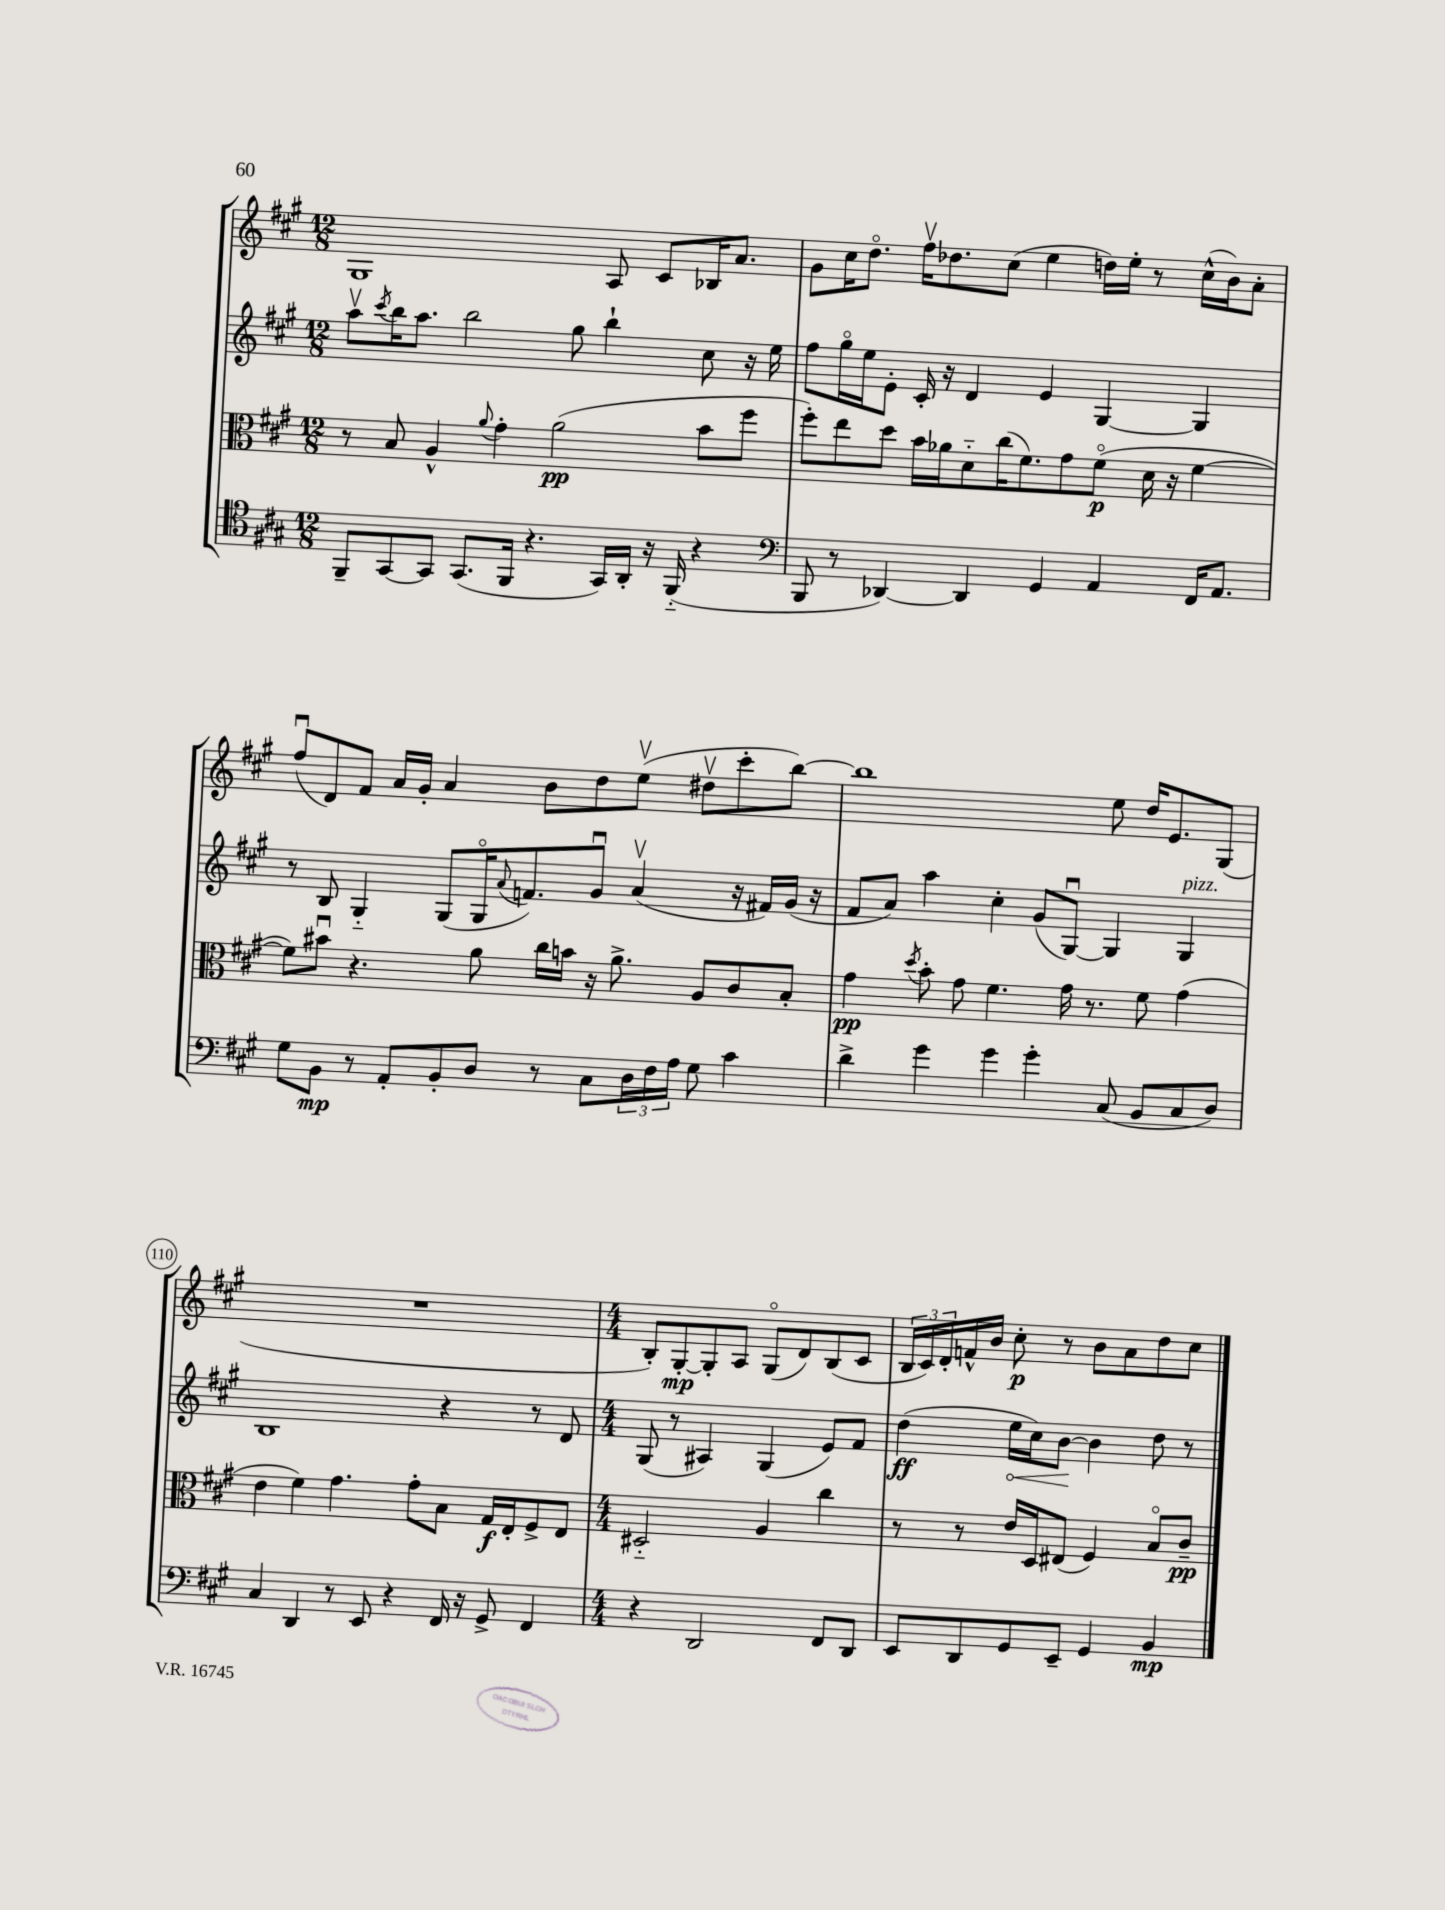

**kern	**dynam	**kern	**dynam	**kern	**dynam	**kern	**dynam
*part4	*part4	*part3	*part3	*part2	*part2	*part1	*part1
*staff4	*staff4	*staff3	*staff3	*staff2	*staff2	*staff1	*staff1
*clefC4	*	*clefC3	*	*clefG2	*	*clefG2	*
*k[f#c#g#]	*	*k[f#c#g#]	*	*k[f#c#g#]	*	*k[f#c#g#]	*
*M12/8	*	*M12/8	*	*M12/8	*	*M12/8	*
=106	=106	=106	=106	=106	=106	=106	=106
8FF#~/L	.	8r	.	8aav\L	.	1G#	.
.	.	.	.	8qccc#/	.	.	.
[8GG#/	.	8B/	.	16bb\K	.	.	.
.	.	.	.	8.aa\J	.	.	.
8GG#/J]	.	4A^^/	.	.	.	.	.
(8.GG#/L	.	.	.	2bb\	.	.	.
.	.	8qqa/	.	.	.	.	.
.	.	4g#'\	.	.	.	.	.
16FF#/Jk	.	.	.	.	.	.	.
4.r	.	.	.	.	.	.	.
.	.	(2a\	pp	.	.	.	.
.	.	.	.	8gg#\	.	.	.
16GG#/LL)	.	.	.	4bb`\	.	8A/	.
16AA'/JJ	.	.	.	.	.	.	.
16r	.	.	.	.	.	8c#/L	.
(16FF#/	.	.	.	.	.	.	.
4r	.	8b\L	.	8cc#\	.	16B-X/K	.
.	.	.	.	.	.	8.a/J	.
.	.	8ff#\J	.	16r	.	.	.
.	.	.	.	16ee\	.	.	.
=107	=107	=107	=107	=107	=107	=107	=107
*clefF4	*	*	*	*	*	*	*
8BBB/	.	8ff#'\L)	.	8ff#\L	.	8g#\L	.
8r	.	8ee\	.	16gg#\L	.	16cc#\K	.
.	.	.	.	16ee\J	.	8.dd\J	.
[4DD-X/)	.	8dd\J	.	8e'\J	.	.	.
.	.	16b\LL	.	16c#'/	.	16ff#v\KL	.
.	.	16a-X\J	.	16r	.	8.dd-X\	.
4DD-/]	.	8d\	.	4d/	.	.	.
.	.	(16cc#\K	.	.	.	(8cc#\J	.
.	.	8.f#\)	.	.	.	.	.
4GG#/	.	.	.	4e/	.	4ee\	.
.	.	8g#\	.	.	.	.	.
4AA/	.	(8f#\J	p	[4G#/	.	16ddn\LL)	.
.	.	.	.	.	.	16ee'\JJ	.
.	.	16d\	.	.	.	8r	.
.	.	16r	.	.	.	.	.
16FF#/KL	.	[4f#\	.	4G#/]	.	(16cc#^^\LL	.
8.AA/J	.	.	.	.	.	16b\J)	.
.	.	.	.	.	.	8a'\J	.
!!LO:LB:g=z
=108	=108	=108	=108	=108	=108	=108	=108
8G#\L	.	8f#\L])	.	8r	.	(8ff#u/L	.
8BB\J	mp	8b#Xu\J	.	8B/	.	8d/)	.
8r	.	4.r	.	4G#/	.	8f#/J	.
8AA'/L	.	.	.	.	.	16a/LL	.
.	.	.	.	.	.	16g#'/JJ	.
8BB'/	.	.	.	(8G#/L	.	4a/	.
8D/J	.	8a\	.	16G#/K	.	.	.
.	.	.	.	8qqa/	.	.	.
.	.	.	.	8.fn/)	.	.	.
8r	.	16cc#\LL	.	.	.	8b\L	.
.	.	16bn\JJ	.	.	.	.	.
8C#\L	.	16r	.	8g#u/J	.	8dd\	.
.	.	8.a^\	.	.	.	.	.
24D\L	.	.	.	(4av/	.	(8eev\J	.
24F#\	.	.	.	.	.	.	.
24A\JJ	.	.	.	.	.	.	.
8G#\	.	8A/L	.	.	.	8dd#Xv\L	.
4c#\	.	8c#/	.	16r	.	8ccc#'\	.
.	.	.	.	16f#X/LL)	.	.	.
.	.	8B'/J	.	(16g#/JJ	.	[8bb\J)	.
.	.	.	.	16r	.	.	.
=109	=109	=109	=109	=109	=109	=109	=109
4d^\	.	4g#\	pp	8f#/L	.	1bb]	.
.	.	.	.	8a/J)	.	.	.
.	.	8qdd/	.	.	.	.	.
4g#\	.	8b'\	.	4aa\	.	.	.
.	.	8g#\	.	.	.	.	.
4g#\	.	4.f#\	.	4cc#'\	.	.	.
4g#'\	.	.	.	(8g#/L	.	.	.
.	.	16g#\	.	[8G#u/J)	.	.	.
.	.	8.r	.	.	.	.	.
(8C#/	.	.	.	4G#/]	.	8ee\	.
8BB/L	.	8f#\	.	.	.	16dd/KL	.
.	.	.	.	.	.	8.e/	.
!	!	!	!	!LO:TX:a:i:t=pizz.	!	!	!
8C#/	.	(4g#\	.	4G#/	.	.	.
8D/J)	.	.	.	.	.	(8G#/J	.
!!LO:LB:g=z
=110	=110	=110	=110	=110	=110	=110	=110
4C#/	.	4e\	.	1B	.	1.r	.
4DD/	.	4f#\)	.	.	.	.	.
8r	.	4.g#\	.	.	.	.	.
8EE/	.	.	.	.	.	.	.
4r	.	.	.	.	.	.	.
.	.	8g#'\L	.	.	.	.	.
16FF#/	.	8B\J	.	4r	.	.	.
16r	.	.	.	.	.	.	.
8GG#^/	.	16G#/LL	f	.	.	.	.
.	.	16E'/J	.	.	.	.	.
4FF#/	.	8F#^/	.	8r	.	.	.
.	.	8E/J	.	8d/	.	.	.
=111	=111	=111	=111	=111	=111	=111	=111
*M4/4	*	*M4/4	*	*M4/4	*	*M4/4	*
4r	.	2D#X/	.	(8G#/	.	8B'/L)	.
.	.	.	.	8r	.	[8G#'/	mp
2DD/	.	.	.	4A#X/)	.	8G#'/]	.
.	.	.	.	.	.	8A/J	.
.	.	4A/	.	(4G#/	.	(8G#/L	.
.	.	.	.	.	.	8d/)	.
8FF#/L	.	4cc#\	.	8e/L)	.	(8B/	.
8DD/J	.	.	.	8f#/J	.	8c#/J	.
=112	=112	=112	=112	=112	=112	=112	=112
8EE/L	.	8r	.	(4dd\	ff	24B/LL	.
.	.	.	.	.	.	24c#/)	.
.	.	.	.	.	.	24d'/	.
8DD/	.	8r	.	.	.	16fn^^/	.
.	.	.	.	.	.	16b/JJ	.
!	!	!	!	!	!LO:HP:b	!	!
8GG#/	.	16e/LL	.	16ee\LL	<	8cc#'\	p
.	.	16D/J	.	16cc#\J)	.	.	.
8EE~/J	.	(8E#X/J	.	[8b\J	.	8r	.
4GG#/	.	4F#/)	.	4b\]	[	8b\L	.
.	.	.	.	.	.	8a\	.
4BB/	mp	8B/L	.	8dd\	.	8dd\	.
.	.	8c#~/J	pp	8r	.	8cc#\J	.
==	==	==	==	==	==	==	==
*-	*-	*-	*-	*-	*-	*-	*-
